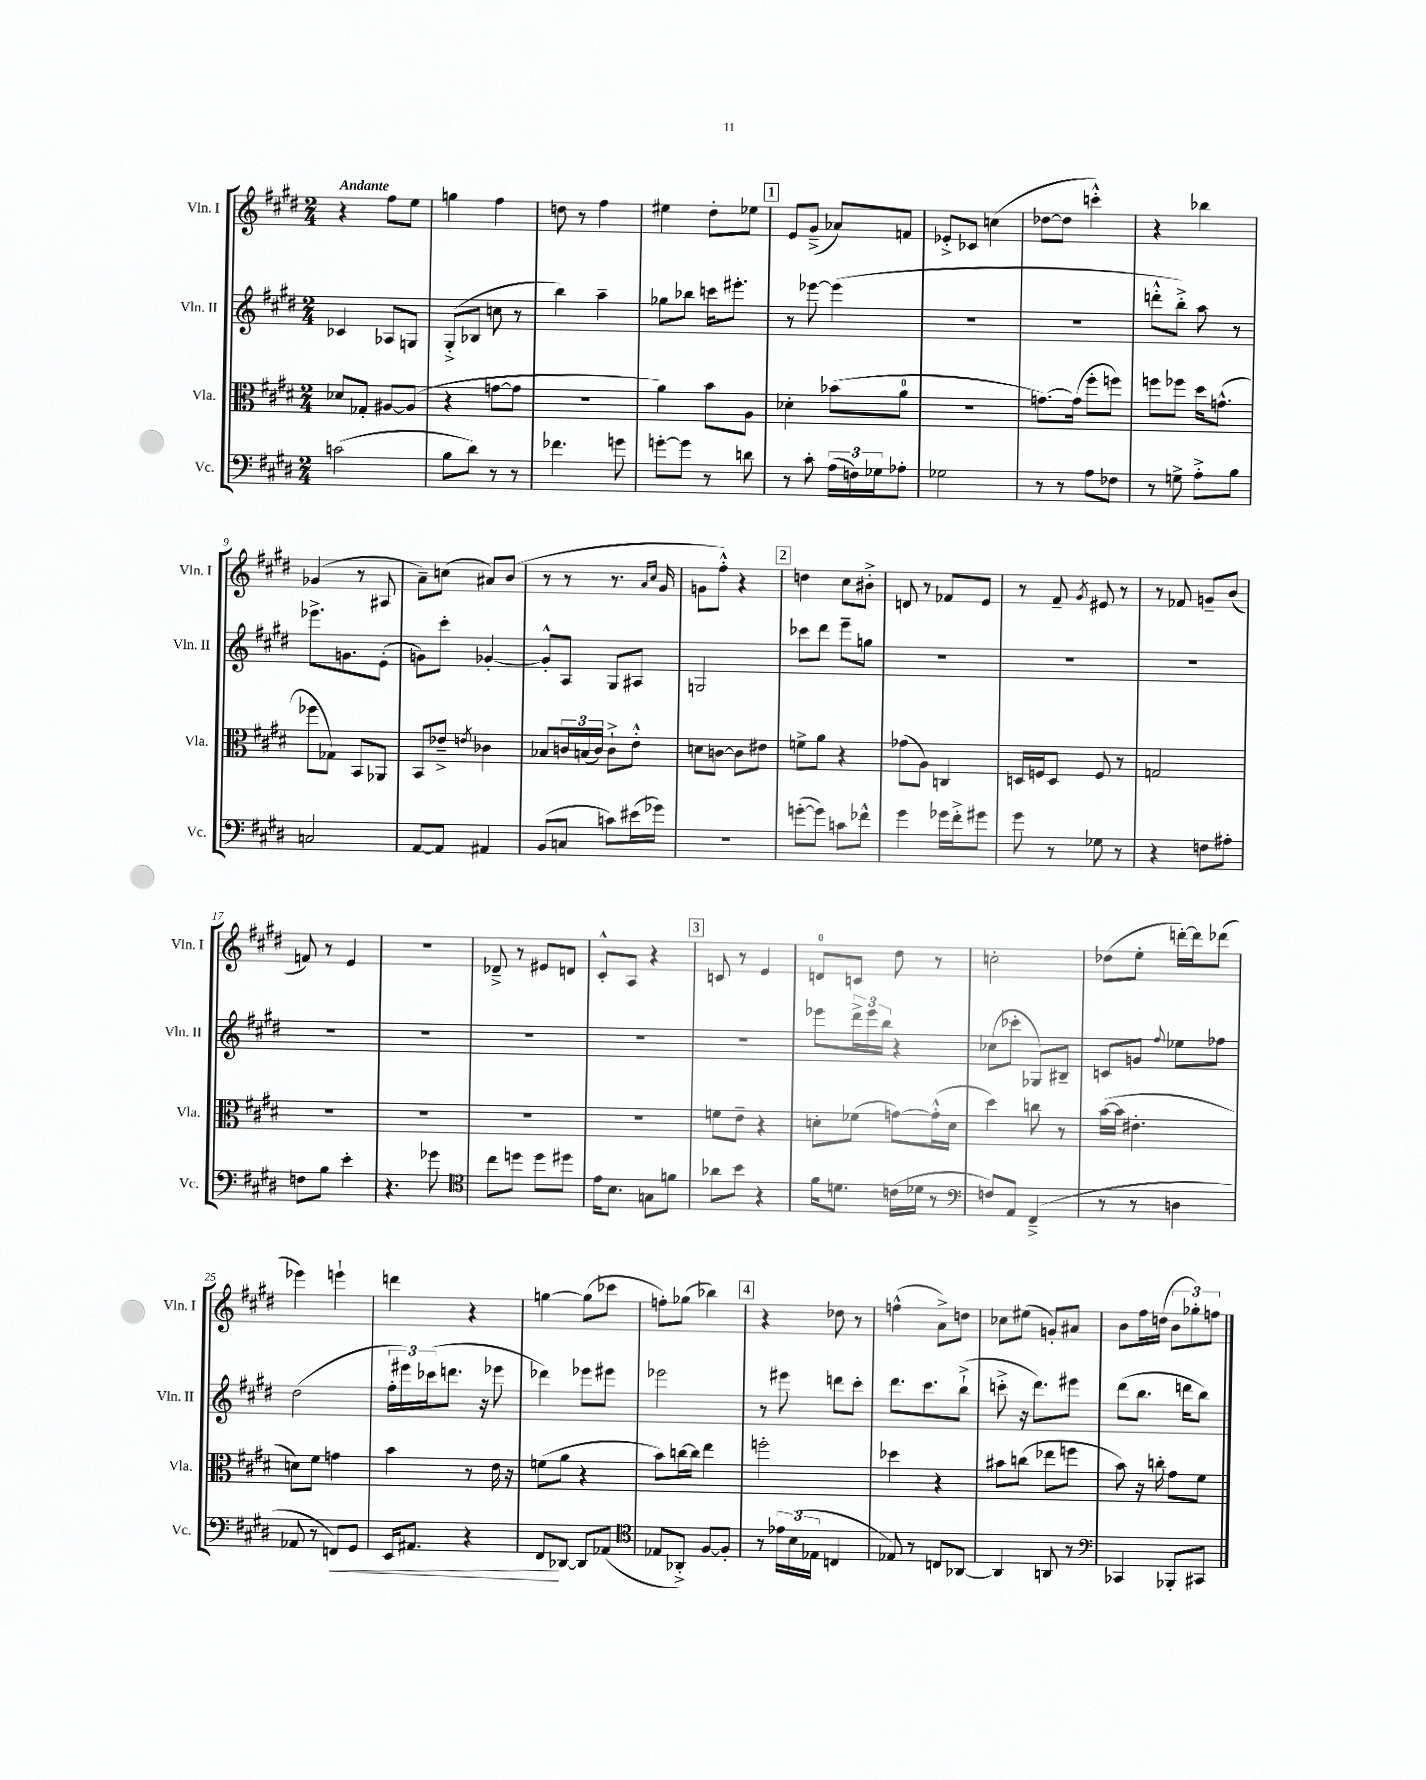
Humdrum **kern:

**kern	**dynam	**kern	**kern	**kern
*part4	*part4	*part3	*part2	*part1
*staff4	*staff4	*staff3	*staff2	*staff1
*I"Vc.	*	*I"Vla.	*I"Vln. II	*I"Vln. I
*I'Vc.	*	*I'Vla.	*I'Vln. II	*I'Vln. I
*clefF4	*	*clefC3	*clefG2	*clefG2
*k[f#c#g#d#]	*	*k[f#c#g#d#]	*k[f#c#g#d#]	*k[f#c#g#d#]
*M2/4	*	*M2/4	*M2/4	*M2/4
=1	=1	=1	=1	=1
!	!	!	!	!LO:TX:a:B:t=Andante
(2cn\	.	8d-X/L	4c-X/	4r
.	.	8G-X'/J	.	.
.	.	[8A#X/L	8A-X/L	8ff#\L
.	.	(8A#/J]	8Gn/J	8ee\J
=2	=2	=2	=2	=2
8B\L	.	4r	(8G#'^/L	4ggn\
8d#\J)	.	.	8B-X/J	.
8r	.	[8gn\L	8ccn\	4ff#\
8r	.	8g\J]	8r	.
=3	=3	=3	=3	=3
4.f-X\	.	2r	4bb\)	8ddn\
.	.	.	.	8r
.	.	.	4aa~\	4ff#\
8gn\	.	.	.	.
=4	=4	=4	=4	=4
[8gn'\L	.	4a\)	8gg-X\L	4ee#X\
8g\J]	.	.	8bb-X\J	.
8r	.	8b\L	16cccn\KL	8dd#'\L
.	.	.	8.eee#X'\J	.
8dn\	.	8A\J	.	8ee-X\J
!!LO:REH:place=s1:t=1
=5	=5	=5	=5	=5
8r	.	4d-X'\	8r	8e/L
8c#'\	.	.	[8eee-X\	(8g#~^/J
(24A\LL	.	(8b-X\L	(4eee-\]	8a-X/L)
24Fn\)	.	.	.	.
24G-X\J	.	.	.	.
8A-X'\J	.	8a\J	.	8fn/J
=6	=6	=6	=6	=6
2G-X\	.	2r	2r	8e-X'^/L
.	.	.	.	8c-X/J
.	.	.	.	(4ccn\
=7	=7	=7	=7	=7
8r	.	[8.gn\L)	2r	[8dd-X\L
8r	.	.	.	8dd-\J]
.	.	(16g\Jk]	.	.
8A\L	.	8ff#'\L	.	4cccn'^^\)
8F-X\J	.	8ffn\J)	.	.
=8	=8	=8	=8	=8
8r	.	8ffn\L	8dddn'^^\L	4r
8Gn^\	.	8ff-X\J	8bb'^\J)	.
8A'^\L	.	16dd#\KL	8aa\	4bb-X\
.	.	(8.gn^^\J	.	.
8B\J	.	.	8r	.
!!LO:LB:g=z
=9	=9	=9	=9	=9
2Cn/	.	8ff-X\L	8.eee-X^\L	(4g-X/
.	.	8G-X\J)	.	.
.	.	.	8.gn\	.
.	.	8BB/L	.	8r
.	.	8AA-X/J	(8e'\J	8A#X/
=10	=10	=10	=10	=10
[8AA/L	.	8BB/L	8gn\L)	8a~\L)
8AA/J]	.	8e-X~^/J	8ccc#'\J	(8ccn\J
.	.	8qen/	.	.
4AA#X/	.	4c-X\	[4g-X'/	8a#X/L)
.	.	.	.	(8b/J
=11	=11	=11	=11	=11
(8BB/L	.	8B-X/L	8g-'^^/L]	8r
8Cn/J	.	24cn/L	8A/J	8r
.	.	(24Bn/	.	.
.	.	24c/JJ)	.	.
8cn\L)	.	8c`^\L	8G#/L	8.r
(16e#X\L	.	8e'^^\J	8A#X/J	.
.	.	.	.	16qqa/LL
.	.	.	.	16qqcc#/JJ
16g-X\JJ)	.	.	.	16g#/
=12	=12	=12	=12	=12
2r	.	8dn\L	2Gn/	8gn\L
.	.	[8cn\J	.	8ff#'^^\J)
.	.	8c\L]	.	4r
.	.	8e#X\J	.	.
!!LO:REH:place=s1:t=2
=13	=13	=13	=13	=13
([8gn'\L	.	8fn^\L	8ccc-X\L	4ddn\
8g\J])	.	8a\J	8ddd#\J	.
8cn\L	.	4r	8eee~\L	8cc#\L
8f-X^^\J	.	.	8ggn\J	8b#X'^\J
=14	=14	=14	=14	=14
4g#\	.	(8g-X\L	2r	8dn/
.	.	8A\J)	.	8r
16g-X\LL	.	4Cn/	.	8f-X/L
16f#'^\J	.	.	.	.
8g#X\J	.	.	.	8e/J
=15	=15	=15	=15	=15
8g#\	.	16Dn/LL	2r	8r
.	.	16Fn/J	.	.
8r	.	8D/J	.	8f#~/
.	.	.	.	8qg#/
8G-X\	.	8F/	.	8e#X/
8r	.	8r	.	8r
=16	=16	=16	=16	=16
4r	.	2Gn/	2r	8r
.	.	.	.	8f-X/
8Fn\L	.	.	.	8gn~/L
8A#X'\J	.	.	.	(8b/J
!!LO:LB:g=z
=17	=17	=17	=17	=17
8Fn\L	.	2r	2r	8fn/)
8B\J	.	.	.	8r
4e'\	.	.	.	4e/
=18	=18	=18	=18	=18
4.r	.	2r	2r	2r
8g-X\	.	.	.	.
=19	=19	=19	=19	=19
*clefC4	*	*	*	*
8cc#\L	.	2r	2r	8d-X~^/
8ddn\J	.	.	.	8r
8dd\L	.	.	.	8e#X/L
8dd#X\J	.	.	.	8dn/J
=20	=20	=20	=20	=20
16e\KL	.	2r	2r	8c#'^^/L
8.B\J	.	.	.	.
.	.	.	.	8A/J
8Gn\L	.	.	.	4r
8fn\J	.	.	.	.
!!LO:REH:place=s1:t=3
=21	=21	=21	=21	=21
8a-X\L	.	8fn\L	2r	8cn/
8b\J	.	8e~\J	.	8r
4r	.	4r	.	4e/
=22	=22	=22	=22	=22
16f#\KL	.	8dn'\L	8eee-X\L	8dn/L
8.dn\J	.	.	.	.
.	.	(8f-X\J	24ddd#^\L	8cn/J
.	.	.	24eee-\	.
.	.	.	24bb\JJ	.
(16cn\LL	.	[8gn\L)	4r	8dd#\
16d-X\JJ	.	.	.	.
8r	.	(16g'^^\L]	.	8r
.	.	16d\JJ	.	.
=23	=23	=23	=23	=23
*clefF4	*	*	*	*
8Fn/L)	.	4dd#\)	(8cc-X\L	2ccn'\
8AA/J	.	.	8ccc-X'\J	.
(4FF#~^/	.	8ccn\	8G-X/L)	.
.	.	8r	8B#X~/J	.
=24	=24	=24	=24	=24
8r	.	([16b\LL	8cn/L	(8dd-X\L
.	.	16b\JJ]	.	.
8r	.	4.e#X'\	8gn/J	8ee'\J
.	.	.	8qqff#/	.
4Dn\	.	.	8ee-X\L	[16dddn'\LL)
.	.	.	.	16ddd\J]
.	.	.	8ff-X\J	(8ddd-X\J
!!LO:LB:g=z
=25	=25	=25	=25	=25
8AA-X/	.	8dn\L)	(2dd#\	4eee-X\)
8r	.	8f#\J	.	.
!	!LO:HP:b	!	!	!
8FFn/L)	<	4gn\	.	4eeen`\
8GG#/J	.	.	.	.
=26	=26	=26	=26	=26
16EE/KL	.	4b\	24ff#'\LL	4dddn\
.	.	.	24eee#X\)	.
8.AA#X/J	.	.	.	.
.	.	.	(24ccc-X\J	.
.	.	.	8.dddn\J	.
4r	.	8r	.	4r
.	.	.	16r	.
.	.	16e\	8eee-X\	.
.	.	16r	.	.
=27	=27	=27	=27	=27
8FF#/L	.	(8fn\L	4ddd-X\)	[4ggn\
[8DD-X/J	[	8a\J	.	.
8DD-/L]	.	4r	8eee-X\L	(8gg\L]
(8AA-X/J	.	.	8eee#X\J	8ccc-X\J
=28	=28	=28	=28	=28
*clefC4	*	*	*	*
8E-X/L	.	8b\L)	2eee-X\	8ffn'\L)
8AA-X'^/J)	.	[16ccn\L	.	(8gg-X\J
.	.	16cc\JJ]	.	.
[8F#/L	.	4ee\	.	4bb-X\)
8F#'/J]	.	.	.	.
!!LO:REH:place=s1:t=4
=29	=29	=29	=29	=29
8r	.	2ffn'\	8r	4r
24e-X\LL	.	.	8eee#X\	.
(24B\	.	.	.	.
24E-X\JJ	.	.	.	.
4Cn/	.	.	8dddn\L	8dd-X\
.	.	.	8ccc#'\J	8r
=30	=30	=30	=30	=30
8E-X/)	.	4dd-X\	8.ddd#\L	(4ffn^^\
8r	.	.	.	.
.	.	.	8.ccc#\	.
8Cn/L	.	4r	.	8a^\L)
[8AA-X/J	.	.	(8bb`^\J	8ddn\J
=31	=31	=31	=31	=31
4AA-/]	.	8b#X\L	8cccn'^\	8cc-X\L
.	.	(8ccn\J	16r	(8ee#X\J
.	.	.	8.ddd#\L)	.
8AAn/	.	8ee-X\L	.	8gn'/L)
8r	.	8ffn\J	8eee#X\J	8a#X/J
=32	=32	=32	=32	=32
*clefF4	*	*	*	*
4CC-X/	.	8b\)	(8ddd#\L	8b\L
.	.	16r	8.bb\J	16ff#\L
.	.	16ccn'\	.	(16ddn\JJ
8BBB-X'/L	.	8g#\L	.	12b\L
.	.	.	16dddn\KL	.
.	.	.	.	12gg-X'\)
8CC#X/J	.	8f#\J	8bb\J)	.
.	.	.	.	12ffn\J
==	==	==	==	==
*-	*-	*-	*-	*-
